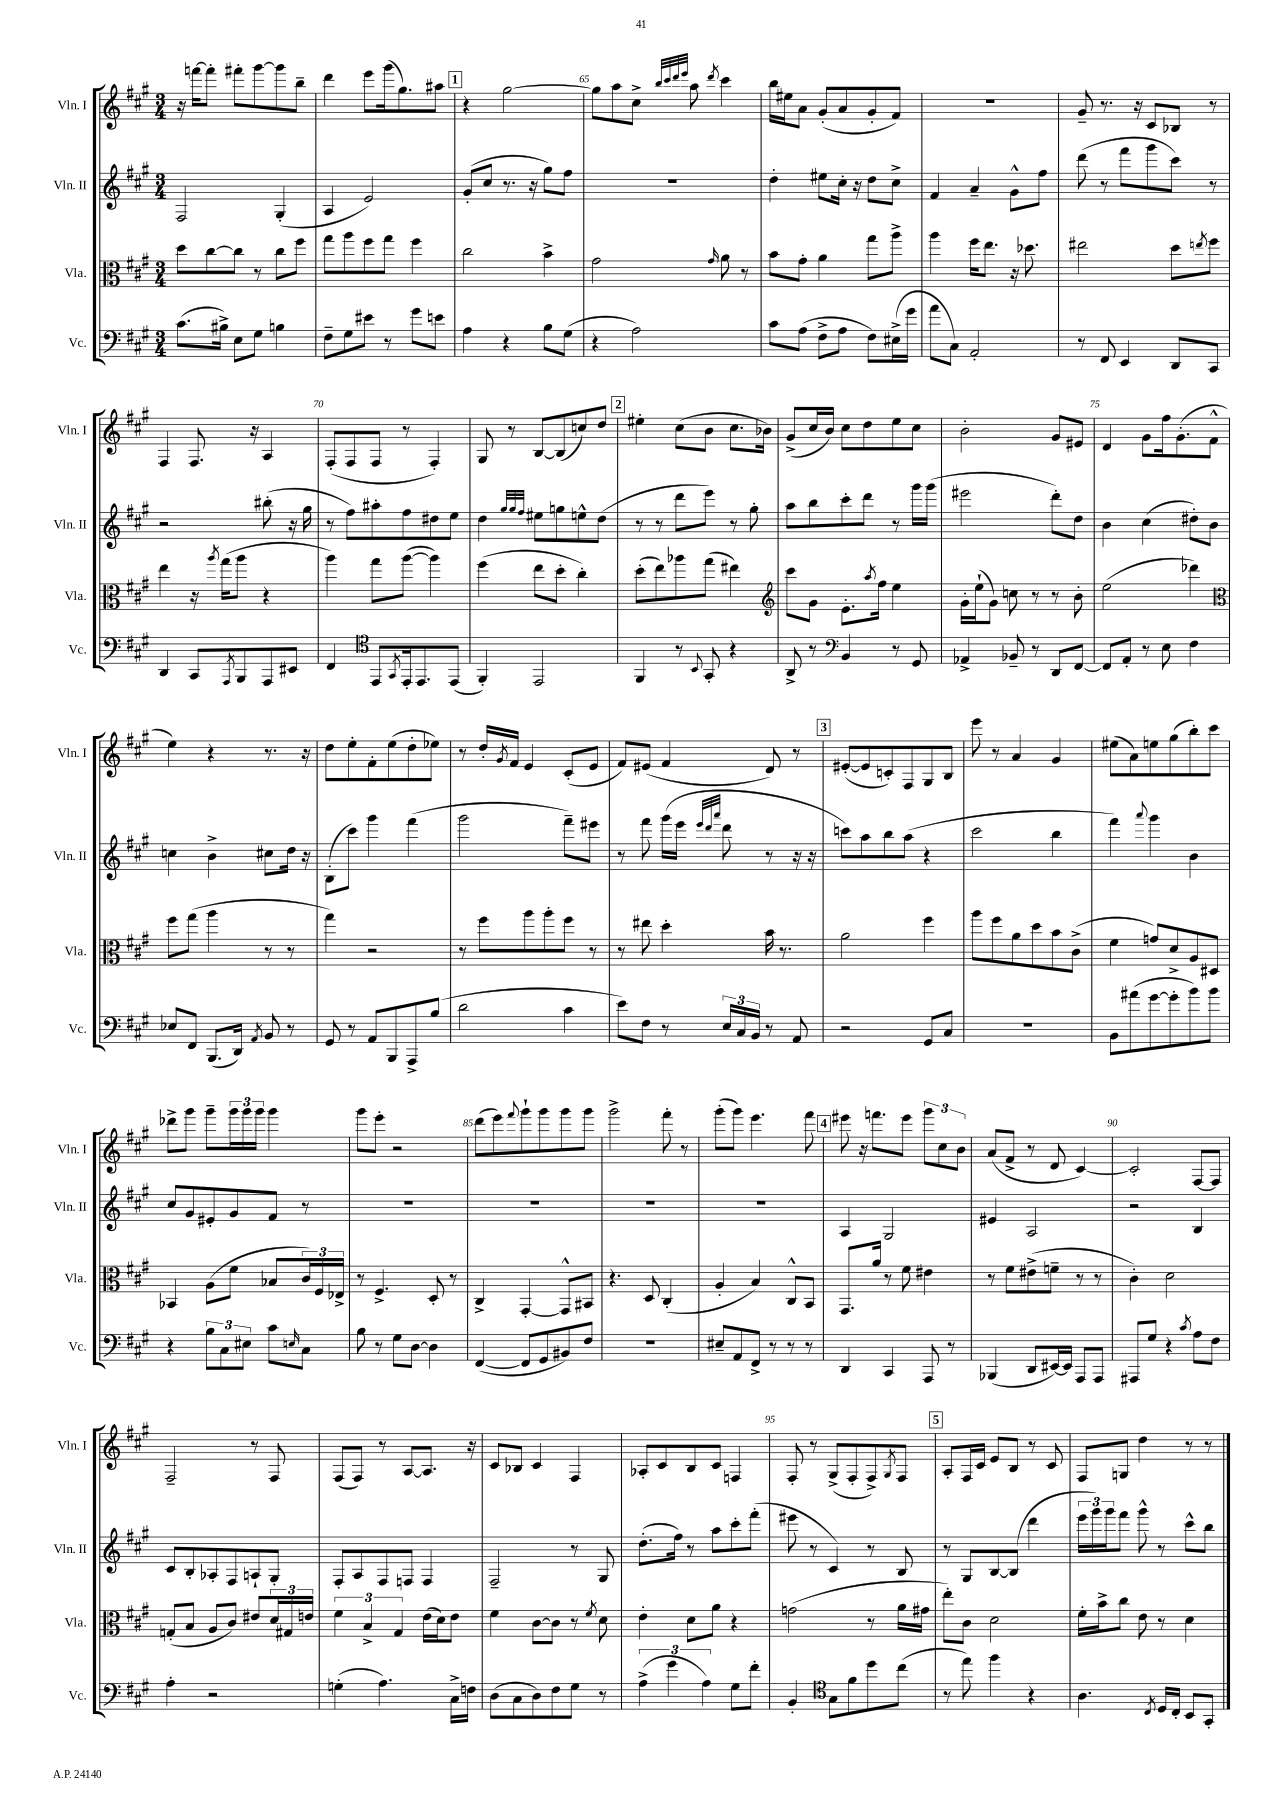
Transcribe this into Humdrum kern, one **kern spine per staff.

**kern	**kern	**kern	**kern
*staff4	*staff3	*staff2	*staff1
*clefF4	*clefC3	*clefG2	*clefG2
*k[f#c#g#]	*k[f#c#g#]	*k[f#c#g#]	*k[f#c#g#]
*M3/4	*M3/4	*M3/4	*M3/4
(8.c#	8dd	2F#	16r
.	.	.	[16fff
.	[8cc#	.	8fff']
16B#^)	.	.	.
8E	8cc#]	.	8fff#'
8G#	8r	.	[8ggg#
4B	8cc#	(4G#'	8ggg#]
.	8ff#	.	8bb~
=	=	=	=
8F#~	8gg#	4A	4ddd
8G#	8aa	.	.
8e#	8ff#	2e)	8eee
8r	8gg#	.	(16ggg#
.	.	.	8.gg#)
8g#	4ff#	.	.
8e	.	.	8aa#
=	=	=	=
4A	2cc#	(8g#'	4r
.	.	8cc#	.
4r	.	8.r	[2gg#
.	.	16r	.
8B	4b^	8gg#)	.
(8G#	.	8ff#	.
=	=	=	=
4r	2g#	2.r	8gg#]
.	.	.	8aa
2A)	.	.	8cc#^
.	.	.	32qqbb
.	.	.	32qqccc#
.	.	.	32qqddd
.	.	.	32qqeee
.	.	.	8aa
.	16qqg#	.	8qddd
.	8a	.	4ccc#
.	8r	.	.
=	=	=	=
8c#	8b	4dd'	16bb
.	.	.	16ee#
(8A	8g#'	.	8a
8F#^	4a	8ee#	(8g#'
8A	.	16cc#'	8a
.	.	16r	.
8F#)	8gg#	8dd	8g#'
(16E#^	8aa^	8cc#^	8f#)
16g#	.	.	.
=	=	=	=
8a	4aa	4f#	2.r
8C#)	.	.	.
2AA'	16ff#	4a~	.
.	8.ee	.	.
.	16r	8g#^^	.
.	8.dd-	.	.
.	.	8ff#	.
=	=	=	=
8r	2ee#	(8ddd	8g#~
8FF#	.	8r	8.r
4EE	.	8fff#	.
.	.	.	16r
.	.	8ggg#	8c#
8DD	8dd	8ccc#)	8B-
.	8qee	.	.
8CC#	8ff#	8r	8r
=	=	=	=
4DD	4ee	2r	4F#
8CC#	16r	.	8.F#
.	8qaa	.	.
.	(16gg#	.	.
8qAAA	.	.	.
8BBB	8aa	.	.
.	.	.	16r
8AAA	4r	(8bb#'	4A
8EE#	.	16r	.
.	.	16gg#	.
=	=	=	=
4FF#	4aa)	8r	(8F#'
.	.	8ff#)	8F#
*clefC4	*	*	*
8EE	8gg#	8aa#'	8F#
8qGG#	.	.	.
16EE'	([8aa	8ff#	8r
8.EE	.	.	.
.	4aa])	8dd#	4F#')
(8EE	.	8ee	.
=	=	=	=
4FF#')	(4ff#	4dd	8G#
.	.	.	8r
.	.	32qqgg#	.
.	.	32qqgg#	.
.	.	32qqff#	.
2EE	8ee	8ee#	[8B
.	8dd'	8gg	(8B]
.	4cc#')	8ee^^	8cc)
.	.	(8dd	8dd
=	=	=	=
4FF#	(8dd'	8r	4ee#'
.	8ee)	8r	.
8r	8aa-	8ddd	(8cc#
8qqBB	.	.	.
8GG#'	(8gg#	8eee)	8b
4r	4ee#)	8r	8.cc#
.	.	8gg#'	.
.	.	.	16b-)
=	=	=	=
*	*clefG2	*	*
8AA^	8ccc#	8aa	(8g#^
8r	8g#	8bb	16cc#
.	.	.	16b)
*clefF4	*	*	*
4BB	8.e'	8ccc#'	8cc#
.	.	8ddd	8dd
.	8qaa	.	.
.	16ff#	.	.
8r	4ee	8r	8ee
8GG#	.	16ggg#	8cc#
.	.	(16ggg#	.
=	=	=	=
4AA-^	16g#'	2eee#	2b'
.	(16ee`	.	.
.	8g#)	.	.
8BB-~	8cc	.	.
8r	8r	.	.
8DD	8r	8ddd')	8g#
[8FF#	8b'	8dd	8e#
=	=	=	=
8FF#]	(2ee	4b	4d
8AA'	.	.	.
8r	.	(4cc#	8g#
8E	.	.	16ff#
.	.	.	(8.g#'
4F#	4ddd-)	8dd#')	.
.	.	8b	8f#^^
=	=	=	=
*	*clefC3	*	*
8E-	8ff#	4cc	4ee)
8FF#	(8gg#	.	.
(8.BBB	4aa	4b^	4r
16DD)	.	.	.
8qAA	.	.	.
8BB	8r	8cc#	8.r
8r	8r	16dd	.
.	.	16r	16r
=	=	=	=
8GG#	4gg#)	(8B'	8dd
8r	.	8ccc#)	8ee'
8AA	2r	4ggg#	8f#'
8BBB	.	.	(8ee
8AAA^	.	(4fff#	8dd'
(8B	.	.	8ee-)
=	=	=	=
2d	8r	2ggg#	8r
.	8ff#	.	16dd'
.	.	.	8qg#
.	.	.	16f#
.	8aa	.	4e
.	8aa'	.	.
4c#	8ff#	8fff#~)	(8c#'
.	8r	8eee#	8e
=	=	=	=
8e)	8r	8r	8f#)
8F#	8ee#	8fff#	(8e#
8r	4dd'	(16ggg#	4f#
.	.	16eee	.
.	.	32qqeee	.
.	.	32qqddd	.
.	.	32qqaaa	.
24E	.	8ddd	.
24C#	.	.	.
24BB	.	.	.
8r	16b	8r	8d)
.	8.r	.	.
8AA	.	16r	8r
.	.	16r	.
=	=	=	=
2r	2a	8ccc)	([8e#'
.	.	8aa	8e#]
.	.	8bb	8c')
.	.	(8aa	8F#
8GG#	4ff#	4r	8G#
8C#	.	.	8B
=	=	=	=
2.r	8aa	2ccc#	8eee
.	8ff#	.	8r
.	8a	.	4a
.	8dd	.	.
.	8b	4bb	4g#
.	(8c#^	.	.
=	=	=	=
8BB	4f#	4fff#)	(8ee#
(8a#	.	.	8a)
.	.	8qqaaa	.
[8g#	8g)	4ggg#	8ee
8g#']	8d^	.	(8gg#
8b)	8A	4b	8bb')
8b	8D#	.	8ccc#
=	=	=	=
4r	4BB-	8cc#	8ddd-^
.	.	8g#	8ggg#
12B	(8A	8e#'	8ggg#~
12C#	.	.	.
.	8f#	8g#	24ggg#
12E#	.	.	24ggg#
.	.	.	24ggg#
8c#	8B-	8f#	4ggg#
16qqE	.	.	.
8C#	24c#)	8r	.
.	24F#	.	.
.	24E-^	.	.
=	=	=	=
8B	8r	2.r	8ggg#
8r	4.F#^	.	8eee'
8G#	.	.	2r
[8D	.	.	.
4D]	8D'	.	.
.	8r	.	.
=	=	=	=
([4FF#	4C#^	2.r	(8ddd
.	.	.	8eee)
.	.	.	8qqfff#
8FF#]	[4GG#'	.	8ggg#`
8GG#	.	.	8ggg#
8BB#)	8GG#^^]	.	8ggg#
8F#	8BB#	.	8ggg#
=	=	=	=
2.r	4.r	2.r	2ggg#^
.	8D	.	.
.	(4C#'	.	8fff#'
.	.	.	8r
=	=	=	=
8E#~	4A'	2.r	(8ggg#'
8AA	.	.	8ggg#)
8FF#^	4B)	.	4.eee
8r	.	.	.
8r	8C#^^	.	.
8r	8BB	.	8fff#
=	=	=	=
4DD	8.GG#	4A	8eee#
.	.	.	16r
.	16a	.	8.fff
4CC#	8r	2G#	.
.	8f#	.	8eee#
8AAA	4e#	.	12ggg#
.	.	.	12cc#
8r	.	.	.
.	.	.	12b
=	=	=	=
(4BBB-	8r	4e#	(8a
.	8f#	.	8f#^
8DD	(8e#^	2A	8r
[16EE#)	8f~	.	8d
16EE#]	.	.	.
8AAA	8r	.	[4c#)
8AAA	8r	.	.
=	=	=	=
8AAA#	4c#')	2r	2c#']
8G#	.	.	.
4r	2d	.	.
8qc#	.	.	.
8A	.	4B	[8F#
8F#	.	.	8F#]
=	=	=	=
4A'	(8G'	8c#	2F#~
.	8B	8B'	.
2r	8A	8A-'	.
.	8c#)	8F#	.
.	8e#	8A`	8r
.	24d	8G#'	8F#
.	24G#	.	.
.	24e	.	.
=	=	=	=
(4G'	6f#	8F#'	(8F#
.	.	8A	8F#)
.	6B^	.	.
4.A)	.	8F#	8r
.	6G#	.	.
.	.	8F	[8A
.	(16e	4F	8.A]
.	16d)	.	.
16C#^	8e	.	.
16F	.	.	16r
=	=	=	=
(8D	4f#	2F#~	8c#
8C#	.	.	8B-
8D)	[8c#	.	4c#
8F#	8c#]	.	.
8G#	8r	8r	4F#
.	8qf#	.	.
8r	8d	8G#	.
=	=	=	=
(6A^	4e'	(8.dd'	8A-'
.	.	.	8c#
6g#	.	.	.
.	.	16ff#)	.
.	8d	8r	8B
6A)	.	.	.
.	8a	8aa	8c#
8G#	4r	8ccc#'	4F
8f#'	.	(8fff#'	.
=	=	=	=
4BB'	(2g	8eee#	8F#'
.	.	8r	8r
*clefC4	*	*	*
8G#	.	4c#)	(8G#^
8f#	.	.	8F#'
8dd	8r	8r	8F#^)
.	.	.	8qG#
(8cc#	16a	8B	8F#
.	16g#	.	.
=	=	=	=
8r	8ee')	8r	8A'
8ee)	8c#	8G#	16F#
.	.	.	16c#
4ff#	2d	[8B	8e
.	.	(8B]	8B
4r	.	4ddd	8r
.	.	.	8c#
=	=	=	=
4.A	16f#'	24eee	8F#
.	.	24ggg#)	.
.	16b^	.	.
.	.	24ggg#	.
.	8cc#	8fff#	8G
.	8e	8ggg#^^	4dd
8qC#	.	.	.
16D	8r	8r	.
16C#'	.	.	.
8BB	4d	8ccc#^^	8r
8GG#'	.	8bb	8r
==	==	==	==
*-	*-	*-	*-
